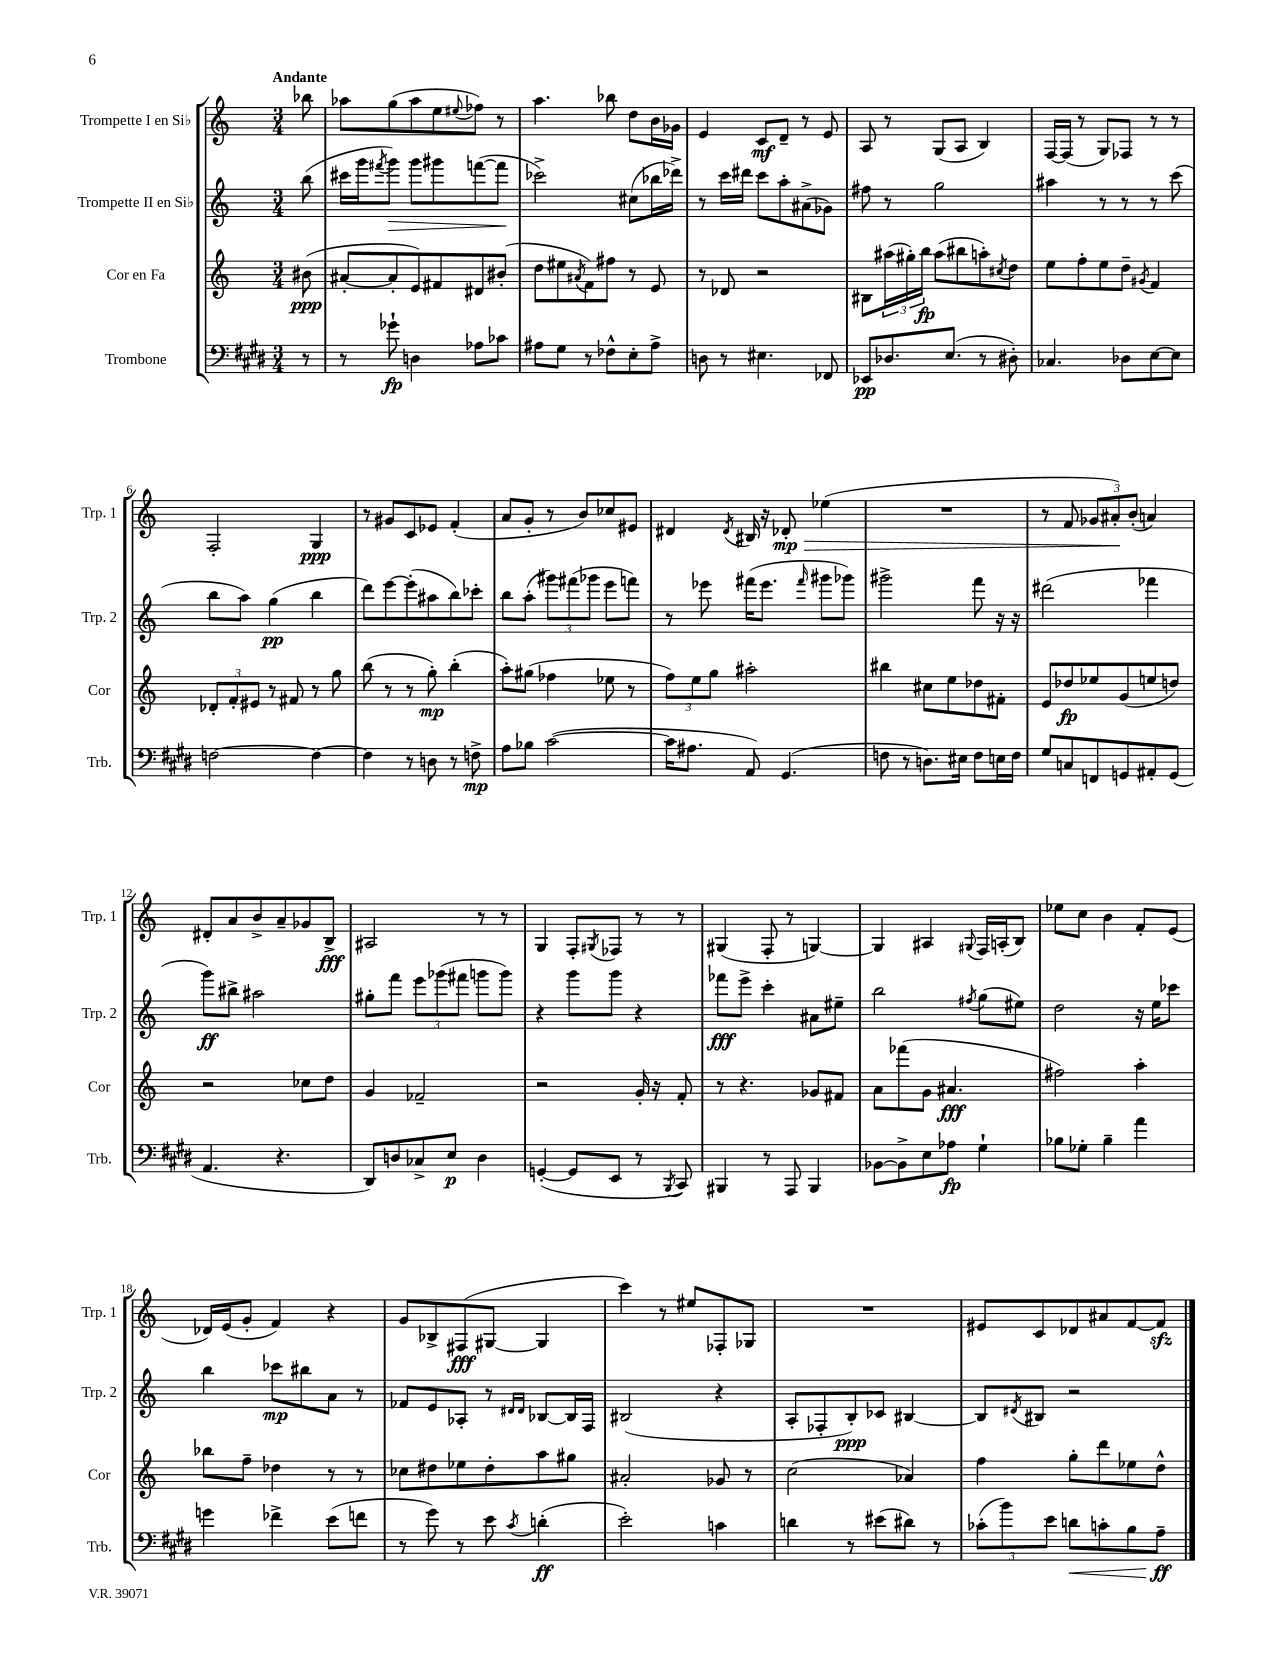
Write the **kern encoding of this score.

**kern	**kern	**kern	**kern
*staff4	*staff3	*staff2	*staff1
*clefF4	*clefG2	*clefG2	*clefG2
*k[f#c#g#d#]	*k[]	*k[]	*k[]
*M3/4	*M3/4	*M3/4	*M3/4
8r	(8b#	(8bb	8bb-
=	=	=	=
8r	[8a#'	16ccc#	8aa-
.	.	16ggg	.
.	.	8qfff#	.
8g-`	8a#']	8ggg)	(8gg
4D	8e)	8ggg	8aa-
.	8f#	8ggg#	8ee
.	.	.	8qqee#
8A-	8d#	([8fff	8ff-)
8c-	(8b#'	8fff]	8r
=	=	=	=
8A#	8dd	2ccc-^)	4.aa
8G#	8ee#	.	.
.	8qa#	.	.
8r	8f)	.	.
8F-^^	8ff#	.	8bb-
8E'	8r	(8cc#	8dd
8A#^	8e	16bb-	16b
.	.	16ddd-^)	16g-
=	=	=	=
8D	8r	8r	4e
8r	8d-	16ccc	.
.	.	16ddd#	.
4.E#	2r	8ccc	8c
.	.	8aa'	8d~
.	.	(8a#^	8r
8FF-	.	8g-)	8e
=	=	=	=
8EE-	8B#	8ff#	8A
8.D-	(24aa#	8r	8r
.	24gg#')	.	.
.	24bb	.	.
.	(8aa#	2gg	(8G
(8.E	.	.	.
.	8bb#	.	8A
8r	8aa')	.	4B)
.	8qcc#	.	.
8D#')	8dd	.	.
=	=	=	=
4.C-	8ee	4aa#	[16F
.	.	.	(16F]
.	8ff'	.	8r
.	8ee	8r	8G)
8D-	8dd~	8r	8F-
.	8qg#	.	.
[8E	4f	8r	8r
8E]	.	(8ccc	8r
=	=	=	=
[2F	12d-'	8bb	2F'
.	12f'	.	.
.	.	8aa)	.
.	12e#	.	.
.	8r	(4gg	.
.	8f#	.	.
4F_	8r	4bb	4G
.	8gg	.	.
=	=	=	=
4F]	(8bb	8ddd)	8r
.	8r	[8eee	8g#
8r	8r	(8eee']	8c
8D	8gg')	8aa#	8e-
8r	(4bb'	8bb)	(4f'
8F^	.	8ccc-'	.
=	=	=	=
8A	8aa')	8bb	8a
8B-	(8gg#	(8aa'	8g'
([2c#	4ff-	12ggg#)	8r
.	.	(12fff#	.
.	.	.	8b)
.	.	12ggg-	.
.	8ee-	8eee	8cc-
.	8r	8fff)	8e#
=	=	=	=
16c#]	12ff)	8r	4d#
8.A#	.	.	.
.	12ee	.	.
.	.	8eee-	.
.	12gg	.	.
.	.	.	8qd#
8AA)	2aa#'	(16fff#	16B#
.	.	8.eee-	16r
(4.GG#	.	.	8d-'
.	.	16qqfff#	.
.	.	8ggg#	(4ee-
.	.	8ggg-)	.
=	=	=	=
8F	4bb#	2ggg#^	2.r
8r	.	.	.
8.D)	8cc#	.	.
.	8ee	.	.
16E#	.	.	.
8F	8dd-	8fff	.
16E	8f#'	16r	.
16F	.	16r	.
=	=	=	=
8G#	8e	(2ddd#	8r
8C	8dd-	.	8f
8FF	8ee-	.	12g-
.	.	.	12a#')
8GG	(8g	.	.
.	.	.	(12b'
8AA#'	8ee	4fff-	4a)
(8GG	8dd)	.	.
=	=	=	=
4.AA	2r	8ggg)	8d#'
.	.	8bb#^	8a
.	.	2aa#	8b^
4.r	.	.	8a~
.	8cc-	.	8g-
.	8dd	.	8B^
=	=	=	=
8DD#)	4g	8gg#'	2A#
8D	.	8fff	.
8C-^	2f-~	12eee	.
.	.	(12ggg-	.
8E	.	.	.
.	.	12fff#	.
4D	.	8ggg	8r
.	.	8ggg)	8r
=	=	=	=
([4GG'	2r	4r	4G
8GG]	.	8ggg	8F'
.	.	.	8qG#
8EE	.	8ggg	8F-
8r	16g'	4r	8r
.	16r	.	.
8qBBB	.	.	.
8CC#)	8f'	.	8r
=	=	=	=
4BBB#	8r	8fff-	(4G#
.	4.r	8eee^	.
8r	.	4ccc'	8F'
8AAA	.	.	8r
4BBB#	8g-	8a#	[4G)
.	8f#	8ee#~	.
=	=	=	=
[8BB-	8a	2bb	4G]
8BB-^]	(8fff-	.	.
8E	8g	.	4A#
8A-	4.a#	.	.
.	.	8qff#	8qqG#
4G#`	.	(8gg	16F
.	.	.	(16A'
.	.	8ee#)	8B)
=	=	=	=
8B-	2ff#)	2dd	8ee-
8G-'	.	.	8cc
4B-~	.	.	4b
4a	4aa'	16r	8f'
.	.	16ee	.
.	.	8ccc-	(8e
=	=	=	=
4g	8bb-	4bb	16d-)
.	.	.	(16e
.	8ff~	.	8g'
4f-^	4dd-	8ccc-	4f)
.	.	8bb#	.
(8e	8r	8a	4r
8f	8r	8r	.
=	=	=	=
8r	8cc-	8f-	8g
8g#)	8dd#	8e	8B-^
8r	8ee-	8A-'	(8F#
8e	8dd#'	8r	[8G#
.	.	16qqd#	.
8qc#	.	16qqd#	.
(4d'	8aa	[8B-	4G#]
.	8gg#	16B-]	.
.	.	16F	.
=	=	=	=
2e')	2a#'	(2B#	4ccc)
.	.	.	8r
.	.	.	8ee#
4c	8g-	4r	8F-'
.	8r	.	8G-
=	=	=	=
4d	(2cc	8A'	2.r
.	.	8F-'	.
8r	.	8B')	.
(8e#	.	8c-	.
8d#)	4a-)	[4B#	.
8r	.	.	.
=	=	=	=
(12c-'	4ff	8B#]	8e#
12b)	.	.	.
.	.	8qd#	.
.	.	8B#	8c
12e	.	.	.
8d	8gg'	2r	8d-
8c'	8ddd	.	8a#
8B	8ee-	.	[8f
8A~	8dd^^	.	8f]
==	==	==	==
*-	*-	*-	*-
